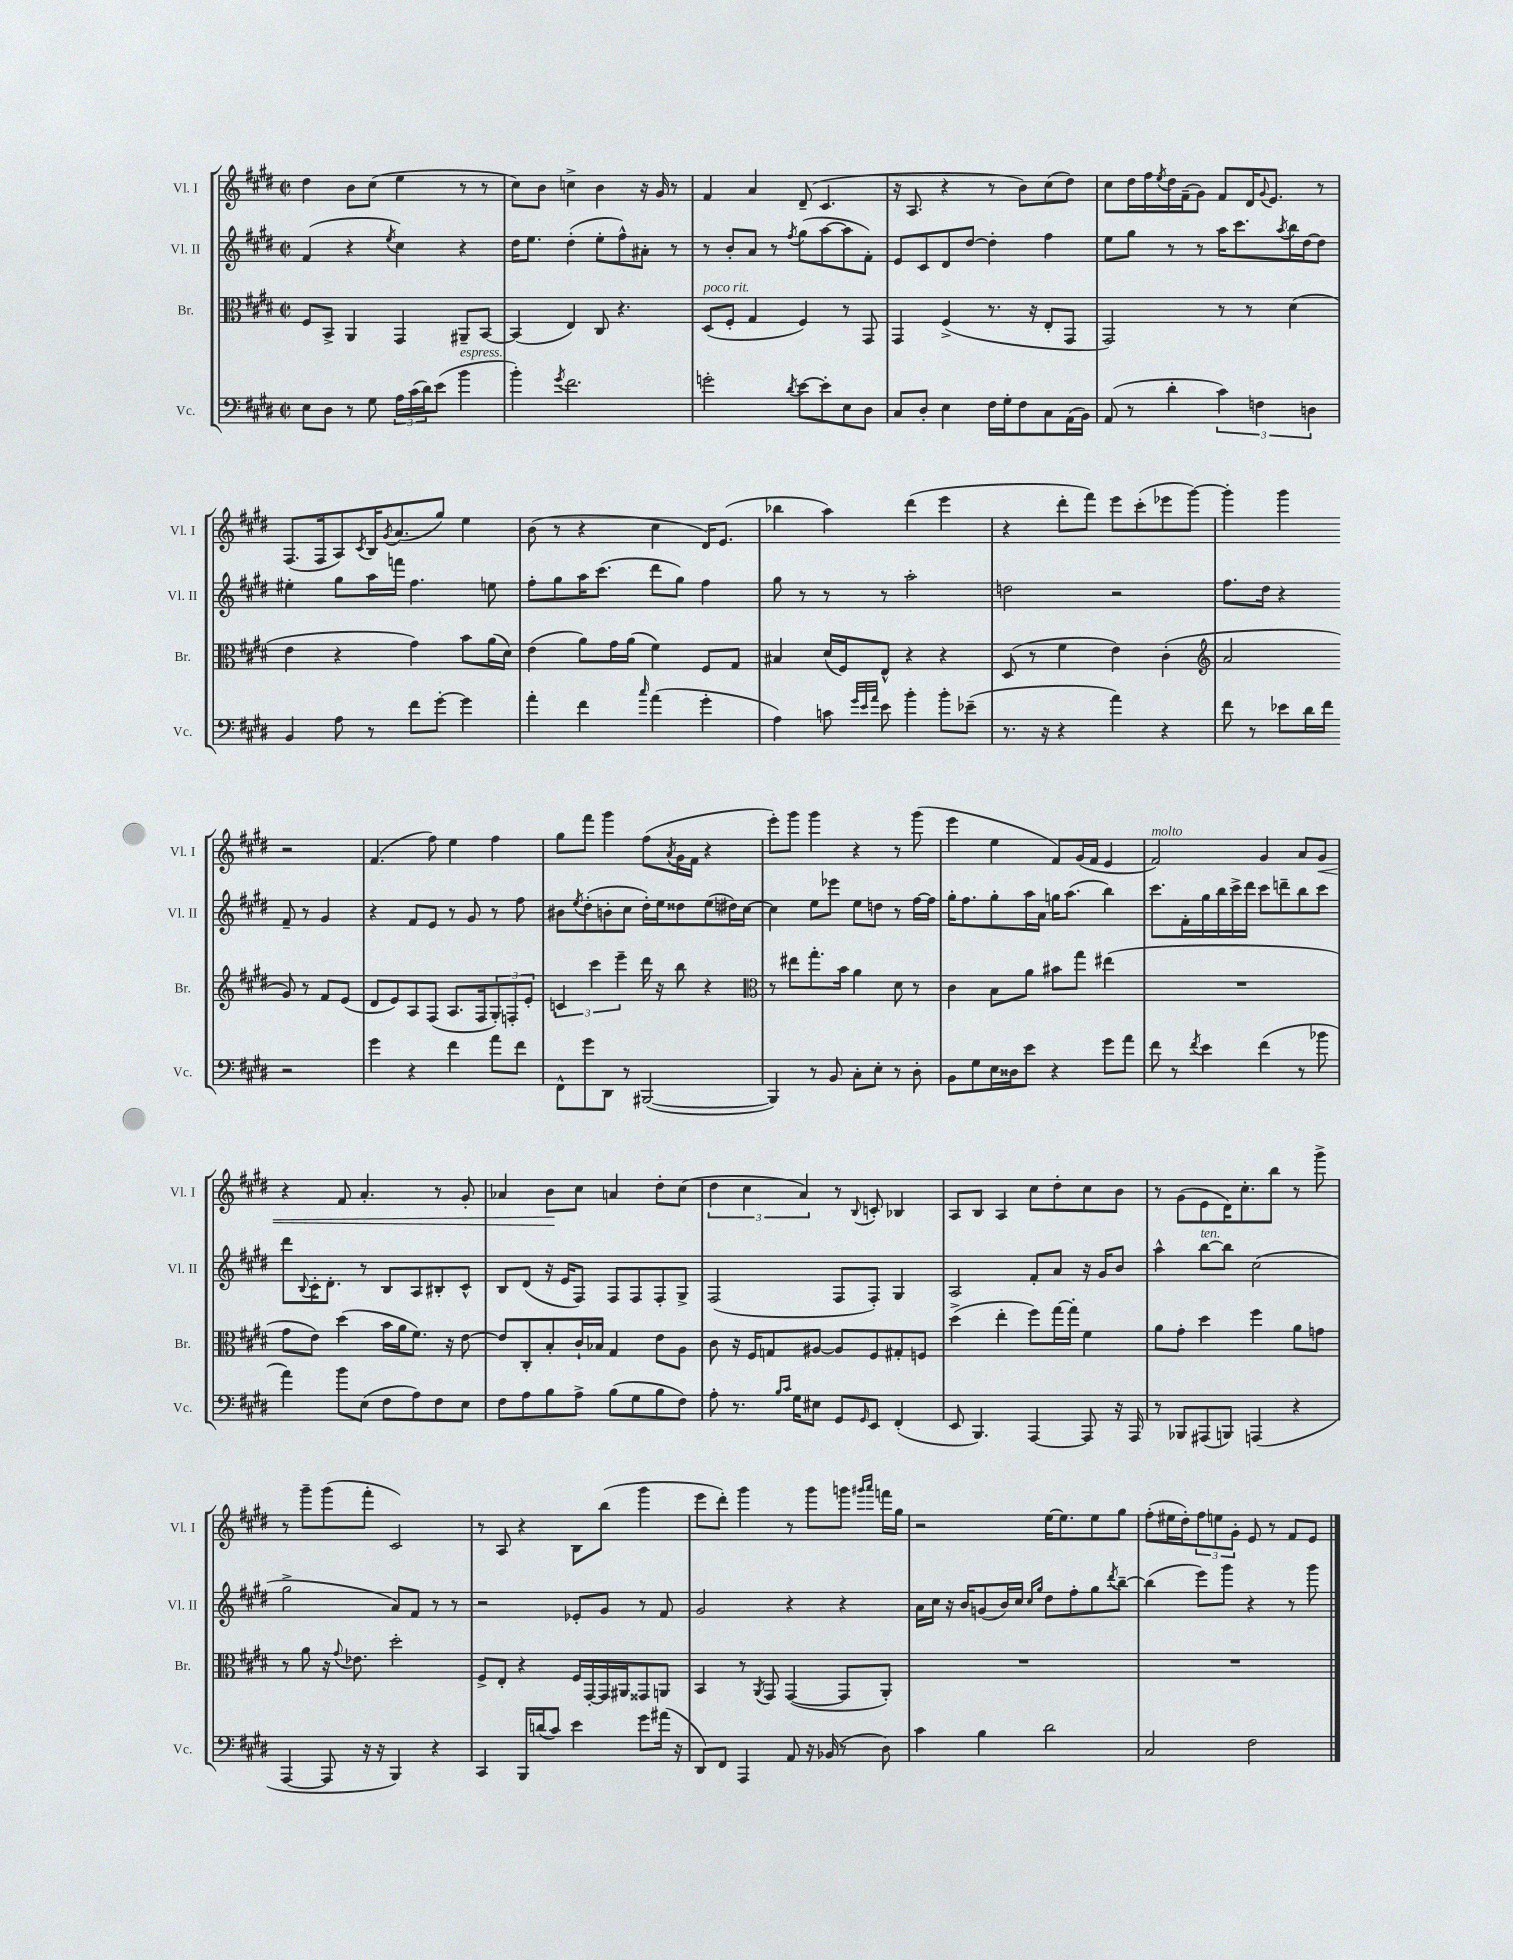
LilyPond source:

<<
\new StaffGroup <<
\new Staff = "s0" \with { instrumentName = "Vl. I" shortInstrumentName = "Vl. I" } {
    \clef treble \key e \major \defaultTimeSignature \time 2/2
    dis''4 b'8 cis''8( e''4 r8 r8 |
    cis''8) b'8 c''4-> b'4 r16 gis'16 r8 |
    fis'4 a'4 dis'8--( cis'4. |
    r16 a8. r4 r8 b'8) cis''8( dis''8) |
    cis''8 dis''16 fis''16 \acciaccatura { e''8 } dis''16 fis'16--( gis'8) fis'8 dis'16 \appoggiatura { gis'8 } e'8. r8 |
    fis8.( fis16 a8) \acciaccatura { cis'8 } b16 \acciaccatura { gis'8 } a'8.( gis''8) e''4 |
    b'8( r8 r4 cis''4 dis'16) e'8.( |
    bes''4 a''4) dis'''4( e'''4 |
    r4 dis'''8-. fis'''8) e'''8 cis'''8-.( ees'''8 gis'''8~) |
    gis'''4-. gis'''4 r2 |
    fis'4.( fis''8) e''4 fis''4 |
    gis''8 fis'''8 gis'''4 fis''8( \acciaccatura { a'8 } gis'16 fis'16 r4 |
    e'''8-.) gis'''8 gis'''4 r4 r8 gis'''8( |
    e'''4 e''4 fis'8) gis'16( fis'16 e'4 |
    fis'2^\markup { \italic "molto" }) gis'4 a'8 gis'8\< |
    r4 fis'8 a'4.-. r8 gis'8-. |
    aes'4 b'8\! cis''8 a'4 dis''8-. cis''8( |
    \tuplet 3/2 { dis''4 cis''4 a'4) } r8 \appoggiatura { b8 } c'8-. bes4 |
    a8 b8 a4 cis''8 dis''8-. cis''8 b'8 |
    r8 gis'8( e'8 dis'16) cis''8.-. b''8 r8 gis'''8-> |
    r8 gis'''8-- gis'''8( fis'''8-. cis'2) |
    r8 a8 r4 b8 b''8( gis'''4 |
    e'''8 dis'''8-.) gis'''4 r8 gis'''8 g'''8 \grace { gis'''16 a'''16 } f'''16 gis''16 |
    r2 e''16~ e''8. e''8 gis''8 |
    fis''8-.( eis''16 dis''16-.) \tuplet 3/2 { fis''8 e''8 gis'8-. } e'8 r8 fis'8 e'8 \bar "|." |
}
\new Staff = "s1" \with { instrumentName = "Vl. II" shortInstrumentName = "Vl. II" } {
    \clef treble \key e \major \defaultTimeSignature \time 2/2
    fis'4( r4 \acciaccatura { e''8 } cis''4) r4 |
    dis''16 e''8. dis''4-.( e''8-. fis''8-^) ais'8-. r8 |
    r8 b'8-. a'8 r8 \acciaccatura { fis''8 } gis''8( a''8~ a''8 fis'8-.) |
    e'8 cis'8 dis'8 dis''8~ dis''4-. fis''4 |
    e''8 gis''8 r8 r8 a''16 cis'''8. \acciaccatura { a''8 } b''16 dis''16~ dis''8 |
    eis''4-. gis''8 a''16 f'''16 fis''4. e''8 |
    fis''8-. gis''8 a''16 cis'''8.( dis'''8 gis''8) fis''4 |
    gis''8 r8 r8 r8 a''2-. |
    d''2 r2 |
    fis''8. dis''16 r4 fis'8-- r8 gis'4 |
    r4 fis'8 e'8 r8 gis'8 r8 fis''8 |
    bis'8 \acciaccatura { e''8 } dis''8-.( b'8-. cis''8 dis''16-.) e''16 disis''8 e''8( dis''16) cis''16~ |
    cis''4 e''8 ees'''8 e''8 d''8 r8 fis''16~ fis''16 |
    gis''16-. fis''8. gis''8-. a''16 a'16 g''16 a''8.( b''4) |
    cis'''8. fis'16-. gis''16 b''16 cis'''16-> dis'''16 cis'''8 d'''8-- b''8 cis'''8 |
    dis'''8 \appoggiatura { b8 } cis'16-. dis'8.-. r8 b8 a8 bis8-. cis'8-^ |
    b8 dis'8( r16 e'16 fis8) fis8 fis8 fis8-. gis8-> |
    fis2( fis8 fis8-.) gis4 |
    a2 fis'8-. a'8 r16 gis'16 b'8 |
    a''4-^ b''8~^\markup { \italic "ten." } b''8 cis''2( |
    gis''2-> a'8) fis'8 r8 r8 |
    r2 ees'8-. gis'8 r8 fis'8 |
    gis'2 r4 r4 |
    a'16 cis''16 r16 b'16 g'8( b'16) cis''16 \grace { cis''16 gis''16 } dis''8 fis''8-. gis''8 \acciaccatura { dis'''8 } b''8~-- |
    b''4( e'''8) gis'''8 r4 r8 gis'''8 \bar "|." |
}
\new Staff = "s2" \with { instrumentName = "Br." shortInstrumentName = "Br." } {
    \clef alto \key e \major \defaultTimeSignature \time 2/2
    fis8 b,8-> a,4 gis,4 ais,8-- b,8~ |
    b,4( e4) cis8 r4. |
    dis8^\markup { \italic "poco rit." }( fis8-. gis4 fis4) r8 gis,8 |
    gis,4 fis4->( r8. r16 e8-. gis,8 |
    gis,2) r8 r8 dis'4( |
    e'4 r4 gis'4) b'8 a'16( dis'16) |
    e'4( a'8) gis'16 a'16( fis'4) fis8 gis8 |
    bis4 dis'16( fis16) e8-^ r4 r4 |
    dis8( r8 fis'4 e'4) cis'4-.( |
    \clef treble a'2 gis'8) r8 fis'8 e'8( |
    dis'8 e'8) a8 fis8( a8. fis16 \tuplet 3/2 { gis8-.) f8-. e'8-. } |
    \tuplet 3/2 { c'4 cis'''4 e'''4-- } dis'''16 r16 b''8 r4 |
    \clef alto r8 eis''8 gis''8.-. b'16 a'4 dis'8 r8 |
    cis'4 b8 a'8 bis'8 gis''8 eis''4( |
    R1 |
    gis'8 e'8) dis''4( b'16 a'16 fis'8.) r16 e'8~ |
    e'8 cis8-. b8-. cis'16-! bes16 gis4 e'8 a8 |
    cis'8 r16 fis16 g8 ais8~ ais8 fis8 gis8-. f8 |
    dis''4->( e''4-. fis''8) gis''16~ gis''16-. fis'4 |
    a'8 gis'8-. dis''4 fis''4 a'8 g'8 |
    r8 a'8 r16 \appoggiatura { gis'8 } ees'8. dis''2-. |
    fis8-> e8-. r4 fis16 gis,16~-. gis,16 ais,16 gisis,8 a,8 |
    b,4 r8 \acciaccatura { a,8 } gis,8 gis,4~( gis,8 a,8-.) |
    R1 |
    R1 \bar "|." |
}
\new Staff = "s3" \with { instrumentName = "Vc." shortInstrumentName = "Vc." } {
    \clef bass \key e \major \defaultTimeSignature \time 2/2
    e8 dis8 r8 gis8 \tuplet 3/2 { a16 cis'16( dis'16) } e'8( b'4^\markup { \italic "espress." } |
    b'4-.) \acciaccatura { gis'8 } fis'2. |
    g'2-. \acciaccatura { dis'8 } e'8~ e'8-. e8 dis8 |
    cis8 dis8-. e4 fis16 gis16-. fis8 cis8 a,16( b,16) |
    a,8( r8 dis'4-. \tuplet 3/2 { cis'4) f4 d4 } |
    b,4 a8 r8 fis'8 gis'8~-. gis'4 |
    a'4-. fis'4 \grace { cis''16 } a'4( gis'4-. |
    a4) c'8 \grace { gis'32 e'32 a'32 } e'8 b'4-. b'8-. ees'8--( |
    r8. r16 r4 a'4) r4 |
    fis'8 r8 ees'8 dis'16 fis'16 r2 |
    gis'4 r4 fis'4 a'8 fis'8 |
    fis,8-^ gis'8 dis,8 r8 bis,,2~( |
    bis,,4) r8 b,8 cis8-. e8-. r8 dis8-. |
    b,8 gis8 e16 disis16 e'8 r4 gis'8 a'8 |
    fis'8 r8 \acciaccatura { fis'8 } e'4 fis'4( r8 bes'8 |
    a'4) b'8 e8( fis8 a8) fis8 e8 |
    fis8 a8 b8 a8-> b8( gis8 b8 fis8) |
    a8-. r8. \grace { b16 cis'16 } gis16 eis8 gis,8 \grace { gis,16 } e,8 fis,4-.( |
    e,8 b,,4.) a,,4~ a,,8 r16 a,,16 |
    r8 bes,,8 ais,,8( b,,8) a,,4( r4 |
    a,,4~ a,,8 r16 r16 b,,4) r4 |
    cis,4 b,,16 d'16( cis'8) e'4 gis'8 ais'16( r16 |
    dis,8) fis,8 a,,4 a,8 r16 bes,16( r8 dis8) |
    cis'4 b4 dis'2 |
    cis2 fis2 \bar "|." |
}
>>
>>
\layout { \context { \Score \remove "Bar_number_engraver" } }
